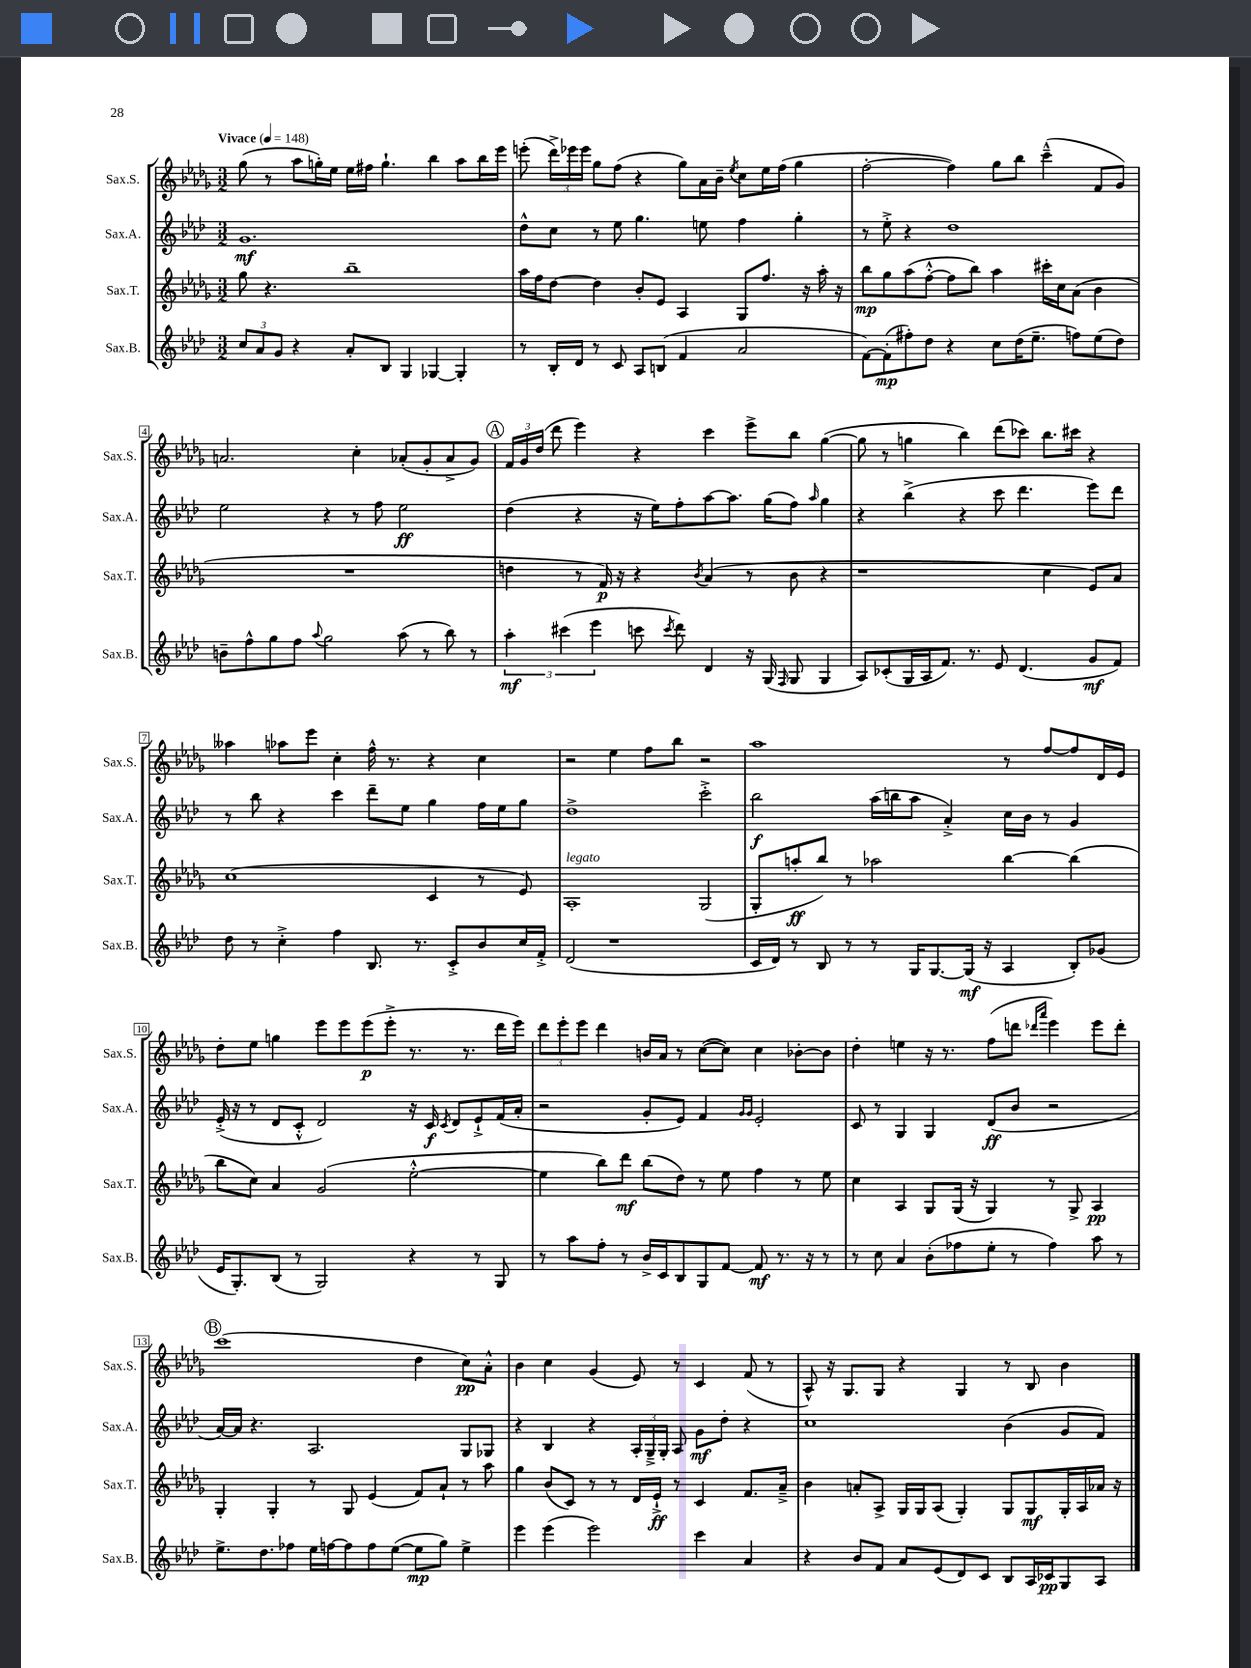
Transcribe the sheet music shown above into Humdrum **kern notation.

**kern	**kern	**kern	**kern
*staff4	*staff3	*staff2	*staff1
*clefG2	*clefG2	*clefG2	*clefG2
*k[b-e-a-d-]	*k[b-e-a-d-g-]	*k[b-e-a-d-]	*k[b-e-a-d-g-]
*M3/2	*M3/2	*M3/2	*M3/2
*MM148	*MM148	*MM148	*MM148
12cc	8gg-	1.g	(8gg-
12a-	.	.	.
.	4.r	.	8r
12g	.	.	.
4r	.	.	8aa-
.	.	.	16gg')
.	.	.	16ee-
8a-'	1bb-~	.	16ee-
.	.	.	16ff#
8B-	.	.	4.gg`
4G	.	.	.
[4G-	.	.	4bb-
4G-']	.	.	8aa-
.	.	.	16bb-
.	.	.	16eee-
=	=	=	=
8r	16aa-	8dd-^^	(8eee'
.	16ff	.	.
16B-'	[8dd-	8cc	24ddd-^)
.	.	.	24eee-
16d-	.	.	.
.	.	.	24eee-
8r	4dd-]	8r	8gg-
8c	.	8ee-	(8ff
8A-	8b-'	4.gg	4r
(8B	8e-	.	.
4f	4A-	.	8gg-)
.	.	8ee	16a-
.	.	.	16b-~
.	.	.	8qee-
2a-	8G-	4ff	8cc
.	8.ff	.	16ee-
.	.	.	(16ff
.	.	4gg'	4gg-
.	16r	.	.
.	16aa-'	.	.
.	16r	.	.
=	=	=	=
[8f)	8bb-	8r	[2ff'
(8f']	8gg-	8ee-'^	.
8ff#')	(8aa-	4r	.
8dd-	[8ff'^^	.	.
4r	8ff]	1dd-	4ff])
.	8bb-)	.	.
8cc	4aa-	.	8gg-
(16dd-	.	.	8bb-
8.ee-~	.	.	.
.	16ccc#'	.	(4ccc~^^
.	16cc	.	.
8ff)	(8a-	.	.
(8ee-	4b-	.	8f
8dd-)	.	.	8g-)
=	=	=	=
8b~	1.r	2ee-	2.a
8ff^^	.	.	.
8gg	.	.	.
8ff	.	.	.
8qqaa-	.	.	.
2gg	.	4r	.
.	.	8r	4cc'
.	.	8ff	.
(8aa-	.	2ee-	(8a-'
8r	.	.	8g-'
8bb-)	.	.	8a-^
8r	.	.	8g-)
=	=	=	=
6aa-'	4dd	(4dd-	24f
.	.	.	24g-
.	.	.	(24dd-
.	.	.	8ddd-
(6ccc#	.	.	.
.	8r	4r	4eee-)
6eee-	.	.	.
.	16f)	.	.
.	16r	.	.
8ccc	4r	16r	4r
.	.	16ee-)	.
8qccc	.	.	.
8ddd-)	.	8ff'	.
.	8qb-	.	.
4d-	(4a-	[8aa-	4ccc
.	.	8.aa-]	.
16r	8r	.	8eee-^
(16G	.	(16gg	.
16qqF	.	.	.
8G	8b-	8ff)	8bb-
.	.	16qqaa-	.
4G	4r	4gg	([4gg-
=	=	=	=
8A-)	1r	4r	8gg-]
(8c-'	.	.	8r
16G	.	(4bb-^	4gg
16A-	.	.	.
8.f)	.	.	.
.	.	4r	4bb-)
8.r	.	.	.
8e-	.	8ccc	(8ddd-
(4.d-	.	4.ddd-	8ccc-)
.	4cc	.	8.bb-
.	.	.	16ccc#
8g	8e-)	8eee-)	4r
8f)	8a-	8ddd-	.
=	=	=	=
8dd-	(1cc	8r	4aa--
8r	.	8bb-	.
4cc'^	.	4r	8aa-
.	.	.	8eee-
4ff	.	4ccc	4cc'
8.B-	.	8ddd-~	16ff^^
.	.	.	8.r
.	.	8ee-	.
8.r	.	.	.
.	4c	4gg	4r
8c'^	.	.	.
8b-	8r	16ff	4cc
.	.	16ee-	.
16cc	8e-)	8gg	.
16f'^	.	.	.
=	=	=	=
(2d-	1A-'	1dd-^	2r
1r	.	.	4ee-
.	.	.	8ff
.	.	.	8bb-
.	(2G-	2ccc'^	2r
=	=	=	=
16c	8G-'	2bb-	1aa-
16d-)	.	.	.
8r	8aa'	.	.
8B-	8bb-)	.	.
8r	8r	.	.
8r	2aa-	(16aa-	.
.	.	16bb	.
16G	.	8aa-	.
[8.G	.	.	.
.	.	4a-'^)	.
(16G]	.	.	.
16r	.	.	.
4A-	[4bb-	16cc	8r
.	.	16b-	.
.	.	8r	[8ff
8B-')	(4bb-]	4g	8ff]
(8g-	.	.	16d-
.	.	.	16e-
=	=	=	=
16e-	8bb-	(16e-'^	8dd-'
8.G')	.	16r	.
.	8cc)	8r	8ee-
(8B-	4a-	8d-	4gg
8r	.	8c'^^	.
2G)	(2g-	2d-)	8eee-
.	.	.	8eee-
.	.	.	(8eee-
.	.	.	8eee-'^
4r	[2ee-'^^	16r	8.r
.	.	16c	.
.	.	8qc	.
.	.	8d-	.
.	.	.	8.r
8r	.	8e-`^	.
8G	.	(16f	16ddd-
.	.	16a-'	16eee-)
=	=	=	=
8r	4ee-]	2r	12ddd-
.	.	.	12eee-'
8aa-	.	.	.
.	.	.	12eee-
8ff'	8bb-)	.	4ddd-
8r	8ddd-	.	.
16b-^	(8bb-	8g'	16b
16c	.	.	16a-
8B-	8dd-)	8e-)	8r
8G	8r	4f	([8cc
[8f	8ee-	.	8cc])
.	.	16qqg	.
.	.	16qqg	.
8f]	4ff	2e-'	4cc
8.r	.	.	.
.	8r	.	[8b-'
16r	.	.	.
8r	8ee-	.	8b-]
=	=	=	=
8r	4cc	8c	4dd-'
8cc	.	8r	.
4a-	4A-	4G	4ee
(8b-'	8G-	4G	16r
.	.	.	8.r
8ff-	(16G-	.	.
.	16r	.	.
8ee-'	4G-)	(8d-	(8ff
8r	.	8b-	8ddd
.	.	.	16qqddd-
.	.	.	16qqaaa-
4ff-)	8r	2r	4eee-)
.	8G-^	.	.
8aa-	4A-	.	8eee-
8r	.	.	8ddd-'
=	=	=	=
8.ee-^	4G-'	[16a-)	(1ccc
.	.	16a-]	.
.	.	4.r	.
8.dd-	.	.	.
.	4G-'	.	.
8ff-	.	.	.
16ee-	8r	2.A-	.
[16ff	.	.	.
8ff]	8G-	.	.
8ff	(4e-	.	.
([8ee-	.	.	.
8ee-]	8f)	.	4dd-
8gg)	8a-`	.	.
4ee-^	8r	8G	8cc)
.	8aa-	8G-	8a-'^^
=	=	=	=
4eee-	4gg-	4r	4b-
(4eee-	(8b-	4B-	4cc
.	8c)	.	.
2eee-)	8r	4r	(4g-
.	8r	.	.
.	16d-	24A-'	8e-)
.	.	24G~^	.
.	16e-`^	.	.
.	.	24G'	.
.	8r	8A-	8r
4ccc	4c	8g	4c
.	.	8dd-'	.
4a-	8.f	4r	(8f
.	.	.	8r
.	16a-~^	.	.
=	=	=	=
4r	4b-	1cc	8A-^^)
.	.	.	16r
.	.	.	8.G-
8b-	8a'	.	.
8f	8A-^	.	8G-
8a-	16G-	.	4r
.	16G-	.	.
(8e-	(8A-	.	.
8d-)	4G-')	.	4G-
8c	.	.	.
8B-	8G-	(4b-	8r
16A-	8G-	.	8B-
16c-	.	.	.
8G	16G-'	8g	4b-
.	16A-	.	.
8A-	16a-	8f)	.
.	16r	.	.
==	==	==	==
*-	*-	*-	*-
